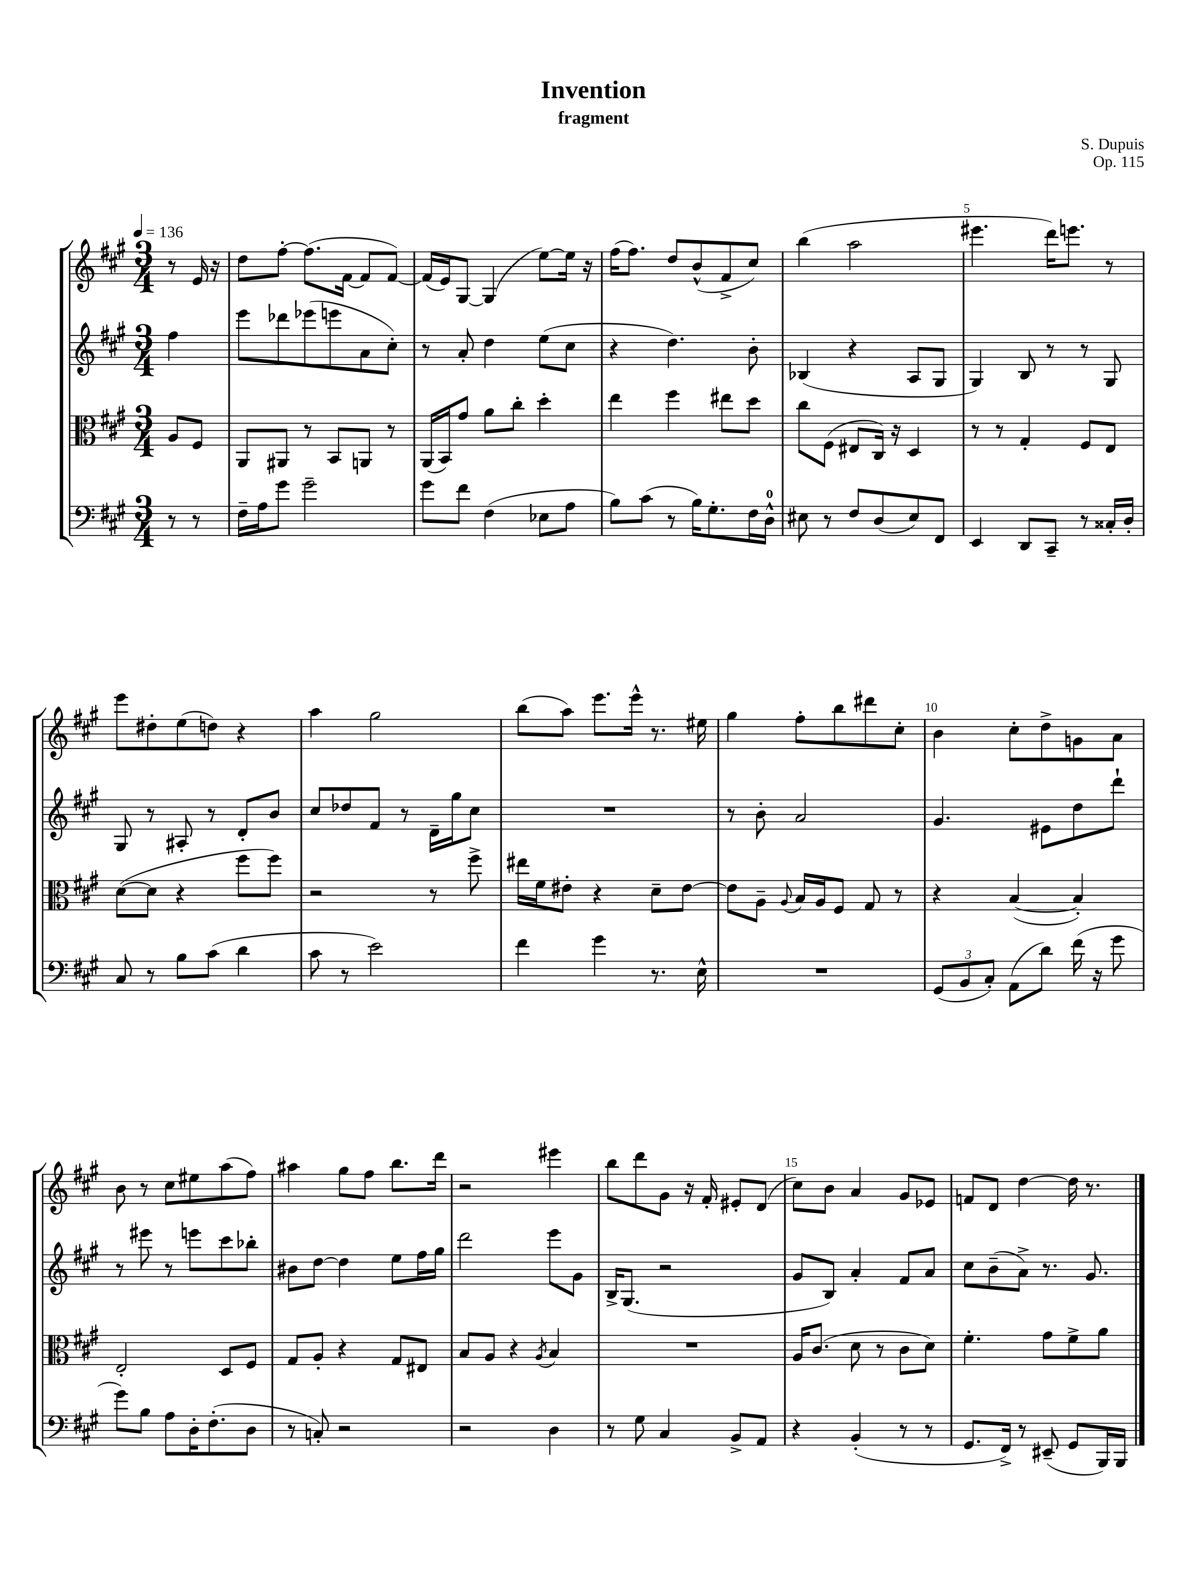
\header { title = "Invention" composer = "S. Dupuis" subtitle = "fragment" opus = "Op. 115" }
<<
\new StaffGroup <<
\new Staff = "s0" {
    \clef treble \key a \major \numericTimeSignature \time 3/4 \partial 4 \tempo 4 = 136
    r8 e'16 r16 |
    d''8 fis''8~-. fis''8.( fis'16~ fis'8 fis'8~) |
    fis'16( e'16) gis8~ gis4( e''8~) e''16 r16 |
    fis''16( fis''8.) d''8 b'8-^( fis'8-> cis''8) |
    b''4( a''2 |
    eis'''4. d'''16) e'''8. r8 |
    e'''8 dis''8-. e''8( d''8) r4 |
    a''4 gis''2 |
    b''8( a''8) e'''8. e'''16-^ r8. eis''16 |
    gis''4 fis''8-. b''8 dis'''8 cis''8-. |
    b'4 cis''8-. d''8-> g'8 a'8 |
    b'8 r8 cis''8 eis''8 a''8( fis''8) |
    ais''4 gis''8 fis''8 b''8. d'''16 |
    r2 eis'''4 |
    b''8 d'''8 gis'8 r16 fis'16-. eis'8-. d'8( |
    cis''8) b'8 a'4 gis'8 ees'8 |
    f'8 d'8 d''4~ d''16 r8. \bar "|." |
}
\new Staff = "s1" {
    \clef treble \key a \major \numericTimeSignature \time 3/4 \partial 4
    fis''4 |
    e'''8 des'''8 ees'''8( e'''8 a'8 cis''8-.) |
    r8 a'8-. d''4 e''8( cis''8 |
    r4 d''4.) b'8-. |
    bes4( r4 a8 gis8 |
    gis4) b8 r8 r8 gis8 |
    gis8 r8 ais8-. r8 d'8-. b'8 |
    cis''8 des''8 fis'8 r8 d'16-- gis''16 cis''8 |
    R2. |
    r8 b'8-. a'2 |
    gis'4. eis'8 d''8 d'''8-! |
    r8 eis'''8 r8 e'''8 cis'''8 bes''8-. |
    bis'8 d''8~ d''4 e''8 fis''16 gis''16 |
    d'''2 e'''8 gis'8 |
    b16-> gis8.( r2 |
    gis'8 b8) a'4-. fis'8 a'8 |
    cis''8 b'8--( a'8->) r8. gis'8. \bar "|." |
}
\new Staff = "s2" {
    \clef alto \key a \major \numericTimeSignature \time 3/4 \partial 4
    a8 fis8 |
    a,8 ais,8 r8 b,8 a,8 r8 |
    a,16( b,16) gis'8 a'8 cis''8-. d''4-. |
    e''4 fis''4 eis''8 d''8 |
    cis''8 fis8( eis8 cis16) r16 d4 |
    r8 r8 gis4-. fis8 e8 |
    d'8~( d'8 r4 fis''8 fis''8) |
    r2 r8 fis''8-> |
    eis''16 fis'16 eis'8-. r4 d'8-- eis'8~ |
    eis'8 a8-- \appoggiatura { a8 } b16 a16 fis8 gis8 r8 |
    r4 b4~( b4-.) |
    e2-. d8 fis8 |
    gis8 a8-. r4 gis8 eis8 |
    b8 a8 r4 \acciaccatura { a8 } b4 |
    R2. |
    a16 cis'8.( d'8 r8 cis'8 d'8) |
    fis'4.-. gis'8 fis'8-> a'8 \bar "|." |
}
\new Staff = "s3" {
    \clef bass \key a \major \numericTimeSignature \time 3/4 \partial 4
    r8 r8 |
    fis16-- a16 gis'8 gis'2-- |
    gis'8 fis'8 fis4( ees8 a8 |
    b8) cis'8( r8 b16) gis8.-. fis16 d16-0-^ |
    eis8 r8 fis8 d8( eis8) fis,8 |
    e,4 d,8 cis,8-- r8 cisis16-. d16-. |
    cis8 r8 b8 cis'8( d'4 |
    cis'8 r8 e'2) |
    fis'4 gis'4 r8. e16-^ |
    R2. |
    \tuplet 3/2 { gis,8( b,8 cis8-.) } a,8( d'8) fis'16( r16 gis'8 |
    gis'8) b8 a8 d16-. fis8.-.( d8 |
    r8 c8-.) r2 |
    r2 d4 |
    r8 gis8 cis4 b,8-> a,8 |
    r4 b,4-.( r8 r8 |
    gis,8. fis,16->) r8 eis,8--( gis,8 b,,16) b,,16 \bar "|." |
}
>>
>>
\layout { \context { \Score \override BarNumber.break-visibility = ##(#f #t #t) barNumberVisibility = #(every-nth-bar-number-visible 5) } }
